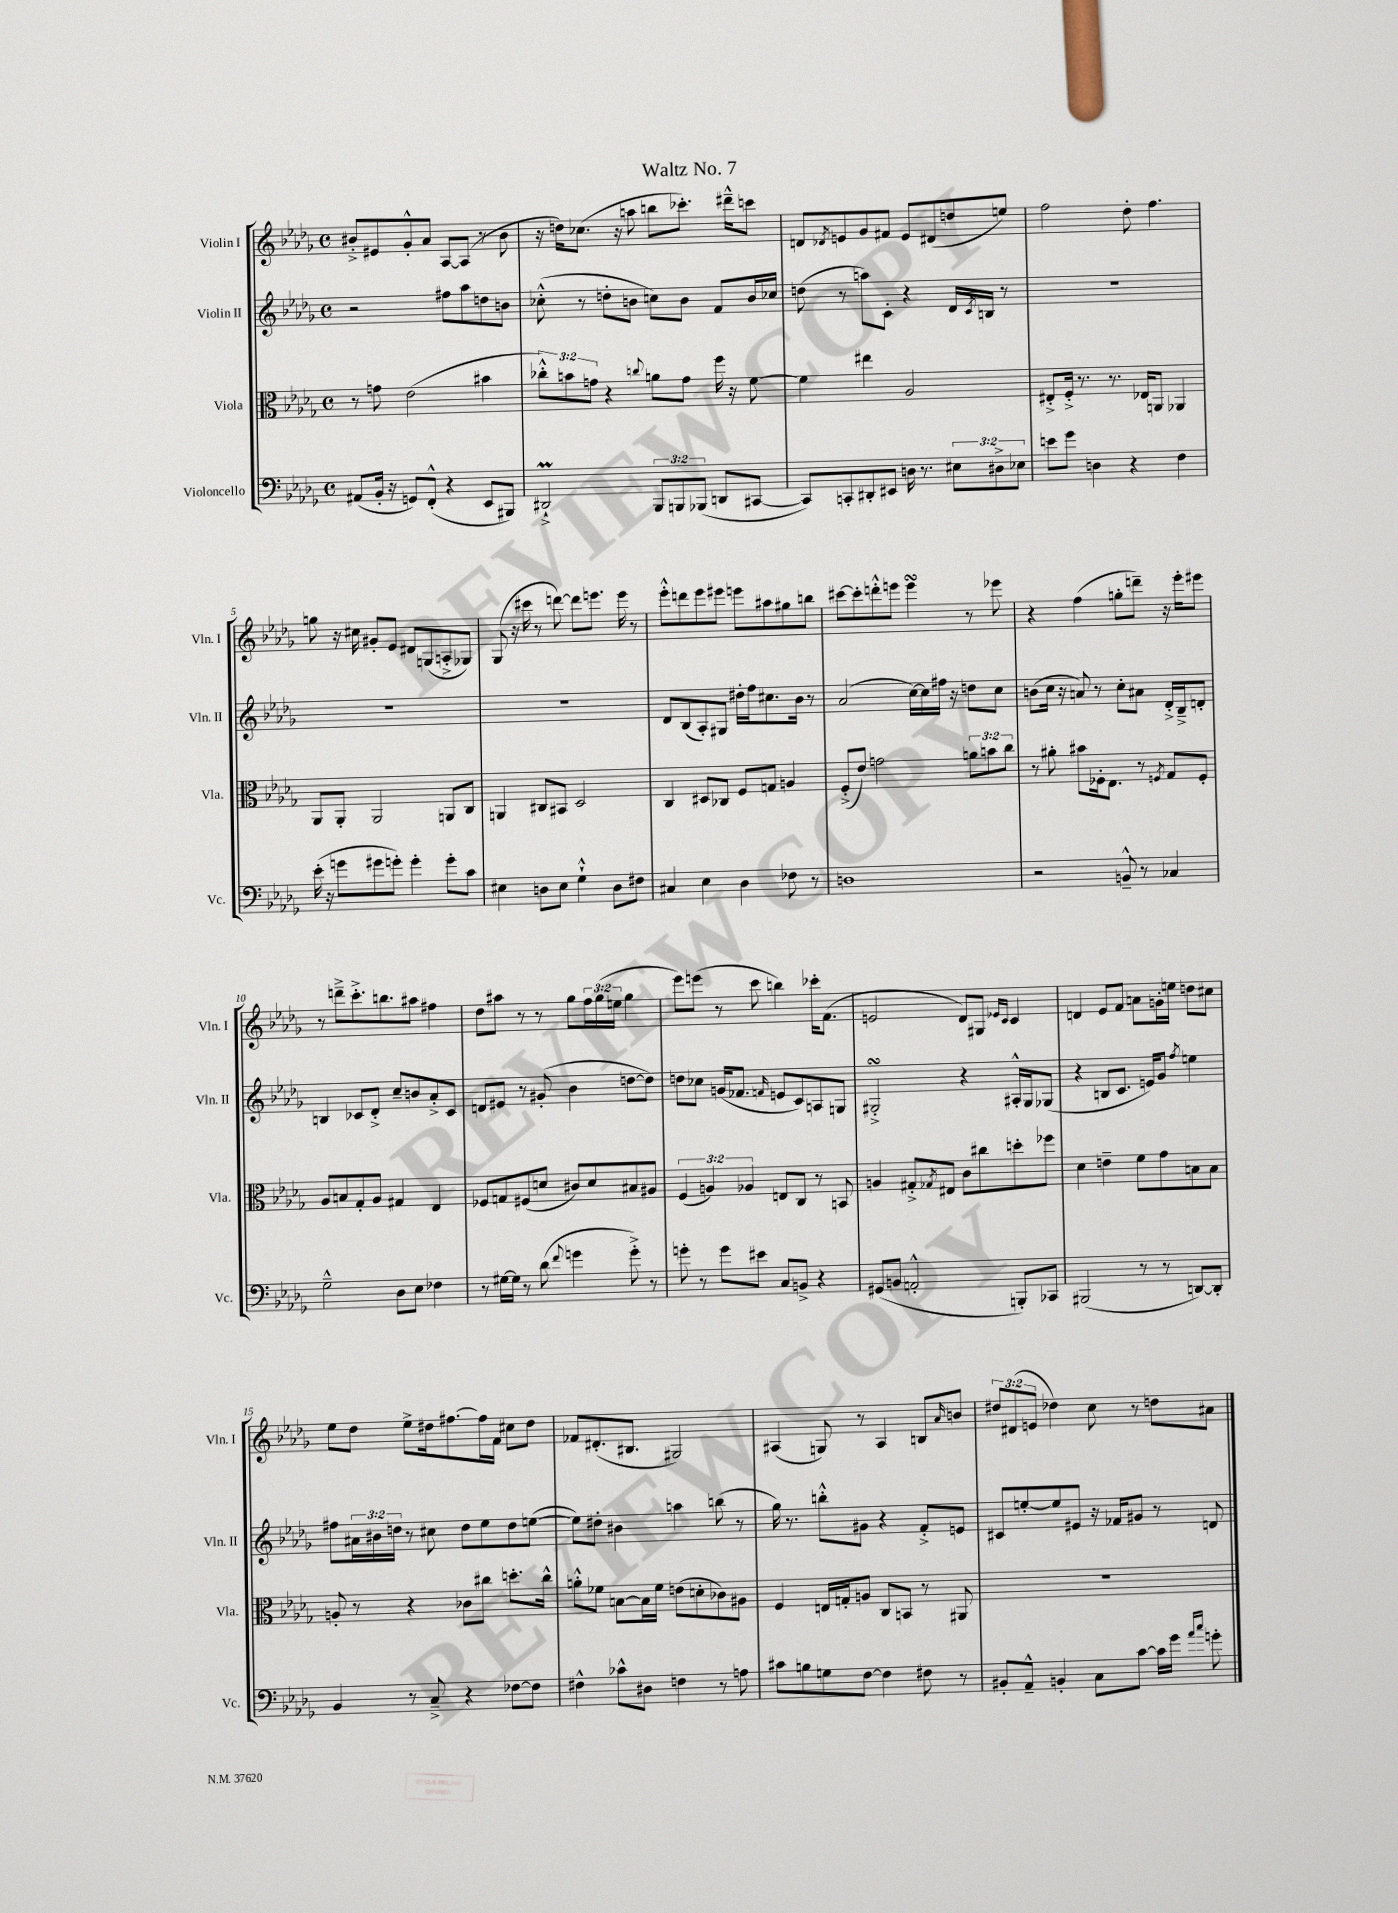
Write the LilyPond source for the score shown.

\header { title = "Waltz No. 7" }
<<
\new StaffGroup <<
\new Staff = "s0" \with { instrumentName = "Violin I" shortInstrumentName = "Vln. I" } {
    \clef treble \key des \major \defaultTimeSignature \time 4/4 \override Staff.TupletNumber.text = #tuplet-number::calc-fraction-text
    bis'8-.-> eis'8 ges'8-.-^ aes'8 aes8~ aes8( r8 bis'8 |
    r16 d''16) ces''8.( r16 a''8 b''8 ces'''8.-.) dis'''16---^ c'''8 |
    d'8 \acciaccatura { des'8 } e'8 ges'8 fis'8 e'8 dis'8( d''8 e''8) |
    f''2 des''8-. f''4. |
    g''8 r16 cis''16 gis'8-. ees'8 dis'8 g8( a8-.-> ges8) |
    ges8( r16 cis'''16 r8 d'''8~) d'''8 e'''8. e'''16 r8 |
    ees'''8-.-^ d'''8 ees'''8 eis'''8 e'''8 ais''8 gis''8 b''8 |
    cis'''8~ cis'''8-. d'''8-.-^ e'''8 e'''4\turn r8 ees'''8 |
    r4 f''4( g''8-. d'''8--) r16 ees'''16-. eis'''8 |
    r8 d'''8---> c'''8.-.-> b''8. ais''8 fis''4 |
    des''8 ais''8 r8 r8 ges''8 \tuplet 3/2 { f''16 ges''16( e''16 } ges''4 |
    ees'''8) e'''8( r8 c'''8 b''4) ces'''16-. f'8.( |
    e'2 des'8) gis8 \grace { ees'16 c'16 } c'4 |
    d'4 ees'8 f'8 a'8 g'16-. e''16 d''8 cis''8 |
    ees''8 des''8 ees''8-> dis''16 fis''8.~ fis''16 f'16 cis''8 dis''8 |
    fes'8 dis'8.-.( bis8. gis2) |
    ais4( g8) r8 ais4 b8 \grace { aes'16 } b'8 |
    \tuplet 3/2 { dis''8 dis'8( e'8 } des''4) c''8 r8 d''8 ais'8 \bar "|." |
}
\new Staff = "s1" \with { instrumentName = "Violin II" shortInstrumentName = "Vln. II" } {
    \clef treble \key des \major \defaultTimeSignature \time 4/4 \override Staff.TupletNumber.text = #tuplet-number::calc-fraction-text
    r2 fis''8 aes''8 d''8 b'8 |
    ces''8-.-^( r8 d''8-. b'8 c''8) b'8 f'8 b'16 ces''16 |
    d''8( r8 a''8) c'8-. r4 des'16 \acciaccatura { c'8 } b16 r8 |
    R1 |
    R1 |
    R1 |
    des'8 bes8( aes8-.) gis8 dis''16-. f''16 cis''8. bes'16 r8 |
    aes'2( c''16~) c''16 fis''16 r16 d''8 c''8 |
    b'8( c''16 r16 a'8) r8 c''8-. ais'8 des'16-.-> bes16---> d'8-. |
    b4 ces'8 des'8-.-> c''8-- b'8 aes'8-.-> ces'8 |
    d'8 eis'8 r8 gis'8-.( bes'4 d''8~ d''8) |
    d''8 ces''8 g'16( fes'8. \grace { f'16 } e'8 c'8) a8 g8 |
    gis2-.->\turn r4 ais16-.-^ gis16 ges8( |
    r4 b8 c'8. e'16) ges'8 \acciaccatura { f''8 } e''4 |
    fis''8 \tuplet 3/2 { ais'16 bis'16 d''16 } r8 cis''8 d''8 ees''8 d''8 e''8~( |
    e''8) dis''8-. bis'4 a''4 b''8( r8 |
    ges''16) r8. b''8-.-^ gis'8 r4 f'8-.-> e'8 |
    cis'8 e''8~-. e''8 eis'8 r16 fes'16 gis'8 r8 d'8 \bar "|." |
}
\new Staff = "s2" \with { instrumentName = "Viola" shortInstrumentName = "Vla." } {
    \clef alto \key des \major \defaultTimeSignature \time 4/4 \override Staff.TupletNumber.text = #tuplet-number::calc-fraction-text
    r8 g'8 ees'2( bis'4 |
    \tuplet 3/2 { ces''8-.-^) b'8 g'8 } r4 \appoggiatura { c''8 } a'8 g'8 f''16 r16 f'8~ |
    f'4 eis''4 aes2 |
    eis8-.-> f16-.-> r8. r8. ees16 a,8 aes,4 |
    aes,8 aes,8-. aes,2 a,8 c8 |
    a,4 cis8 bis,8 des2 |
    c4 dis8 ces8 f8 g8 a4 |
    f8-.->( ees'8) g'2 \tuplet 3/2 { a'8 b'8 c''8 } |
    r8 ais'8-. bis'8 fes16-. ees8. r8 \acciaccatura { f8 } ges8 f8-. |
    aes8 b8 ges8-. aes8 gis4 ees4 |
    fes8 g8 fis8( d'8 cis'8) d'8 bis8 ais8 |
    \tuplet 3/2 { f4( a4) aes4 } e8 c8 r8 b,8 |
    a4 gis8-.-> \acciaccatura { ges8 } eis8 c'8 cis''8 d''8-. fes''8 |
    des'4 e'4-- f'8 ges'8 b8 b8 |
    a8-. r8 r4 ces'8 cis''8 d''8.-. cis''16-^ |
    a'8-.-^ fes'8 b8~ b16 fes'16 e'8( d'8-. ces'8) ais8 |
    f4 e16 g16-. a8 c8 b,8 r8 ais,8 |
    R1 \bar "|." |
}
\new Staff = "s3" \with { instrumentName = "Violoncello" shortInstrumentName = "Vc." } {
    \clef bass \key des \major \defaultTimeSignature \time 4/4 \override Staff.TupletNumber.text = #tuplet-number::calc-fraction-text
    ais,8( bes,16-. r16 g,8) f,8-.-^( r4 ees,8 bis,,8) |
    dis,2-!->\prall \tuplet 3/2 { bes,,8 b,,8 bes,,8( } d,8 cis,8~ |
    cis,8) c,8-. dis,8-. eis,8 d16 r8. \tuplet 3/2 { eis8 dis8-> ees8 } |
    e'8 ges'8 d4 r4 f4 |
    ees'16-.( r16 g'8 gis'8 g'8-.) g'4-. g'8-. c'8 |
    eis4 d8 eis8 ges4-!-^ d8 fis8 |
    cis4 ees4 des4 fes8 r8 |
    d1 |
    r2 b,8---^ r8 ces4 |
    ges2---^ des8 ees8 fes4 |
    r8 gis16~ gis16 r8 des'8( \appoggiatura { f'8 } g'4 g'8-.->) r8 |
    g'8-. r8 g'8 eis'8 c8 b,8-> r4 |
    gis,8( b,8 a,2-.-^ b,,8-.) ces,8 |
    bis,,2( r8 r8 d,8~) d,8-. |
    bes,4 r8 c8---> r4 fes8~ fes8 |
    fis4-^ ces'8-^ dis8 f4 r8 a8 |
    cis'8 b8 g8 f8~ f4 fis8 r8 |
    bis,8-. aes,8---^ b,4-. c8 c'8~ c'16 ges'16 \grace { aes'16 c''16 } g'8-. \bar "|." |
}
>>
>>
